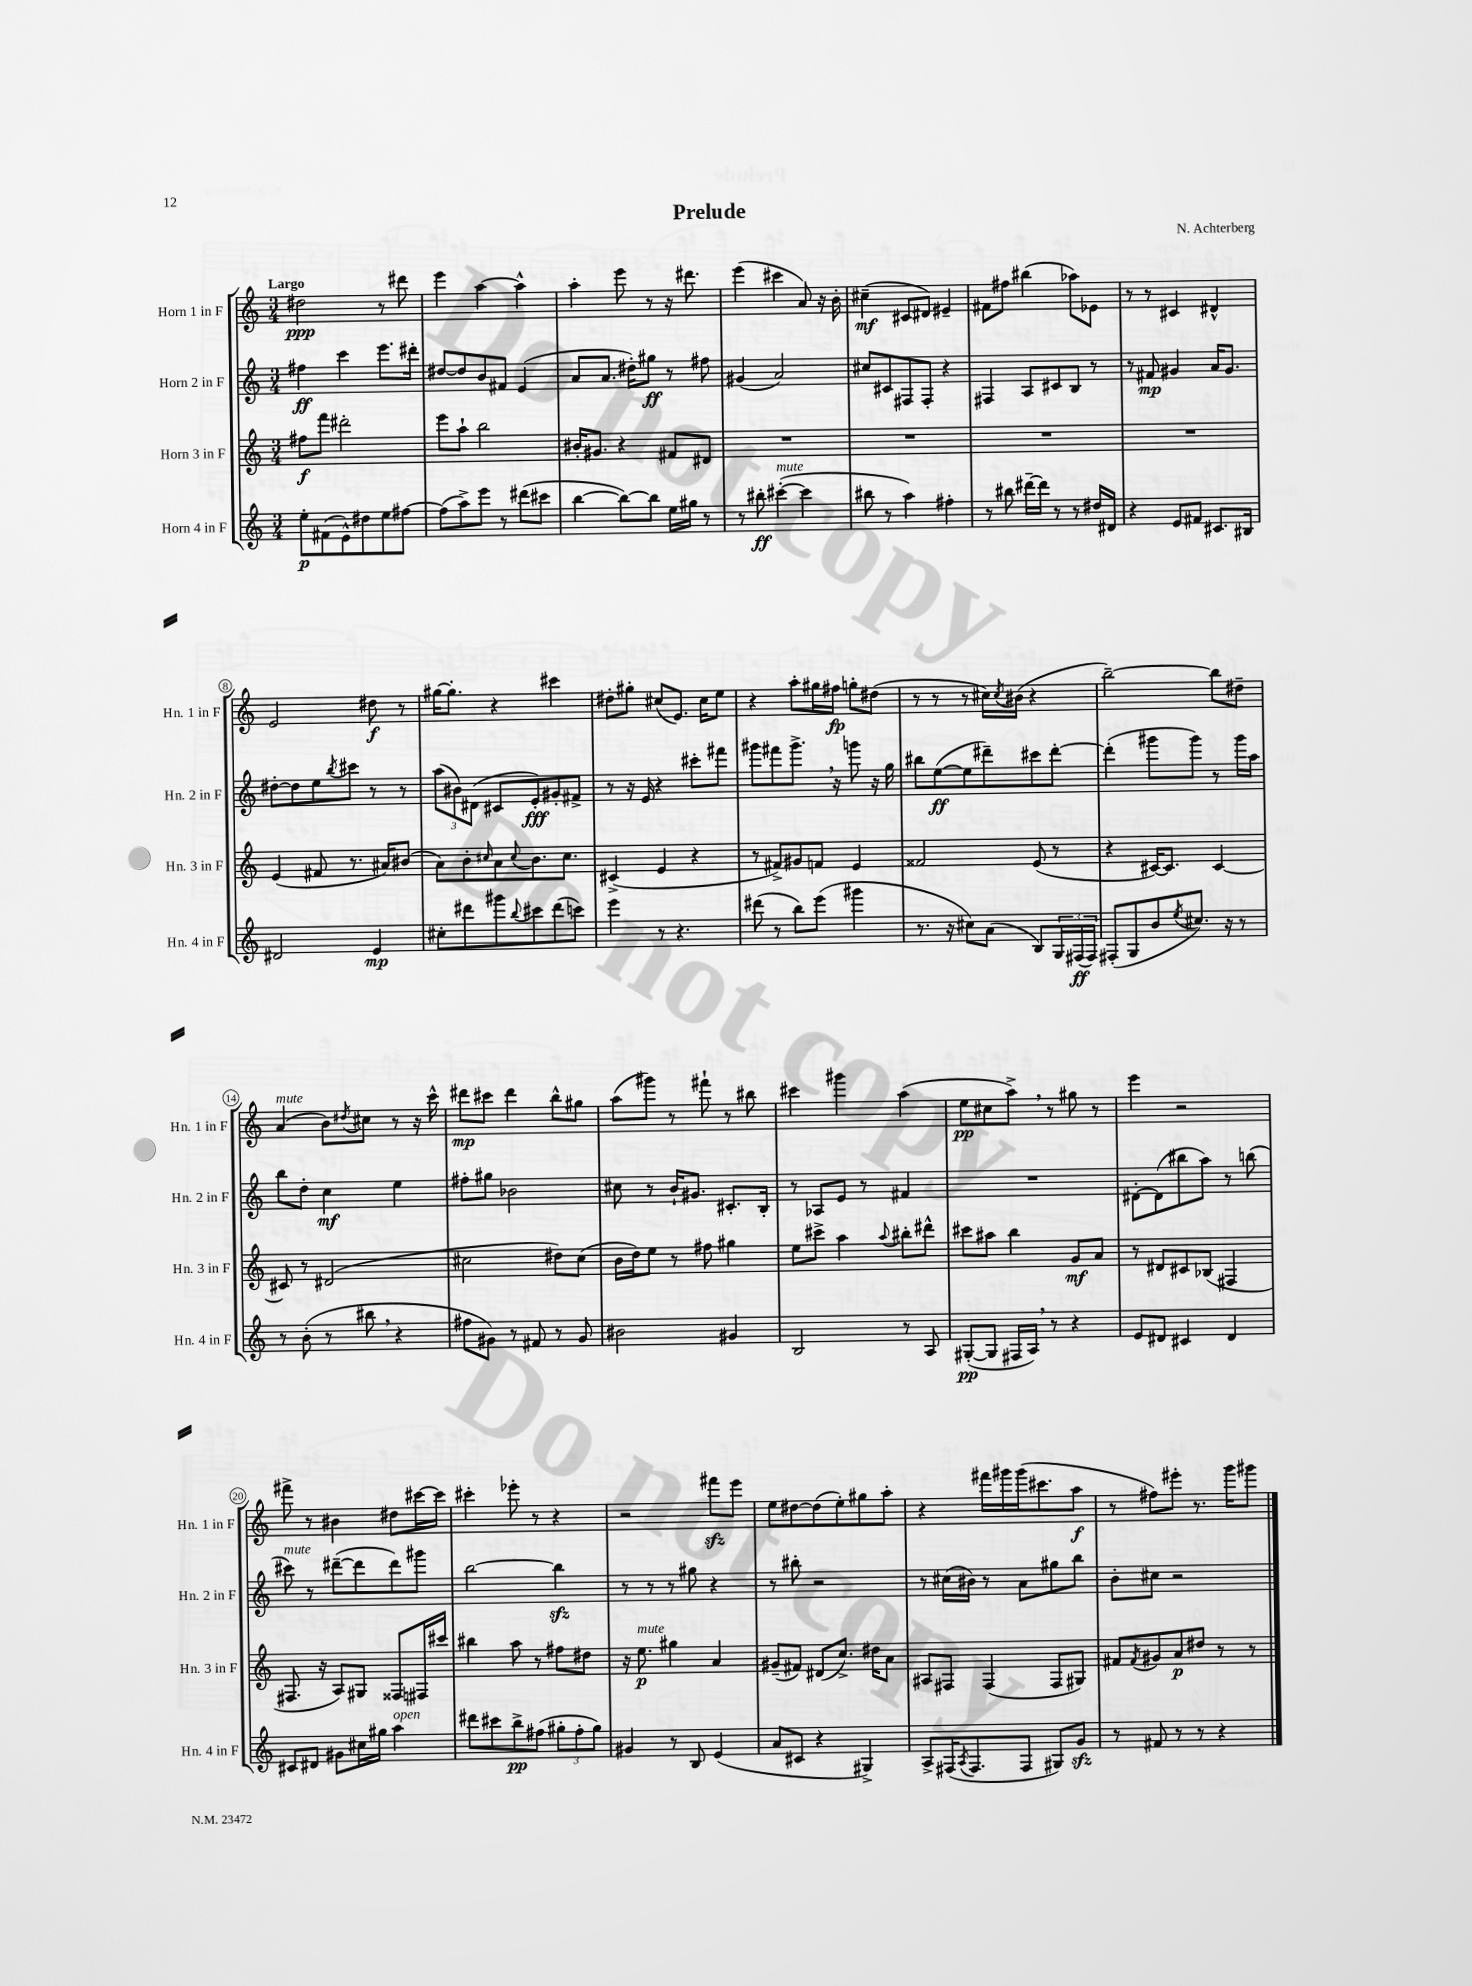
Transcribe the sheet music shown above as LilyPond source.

\header { title = "Prelude" composer = "N. Achterberg" }
<<
\new StaffGroup <<
\new Staff = "s0" \with { instrumentName = "Horn 1 in F" shortInstrumentName = "Hn. 1 in F" } {
    \clef treble \key c \major \numericTimeSignature \time 3/4 \tempo "Largo"
    dis''2\ppp r8 dis'''8 |
    e'''4 a''4~ a''4-^ |
    a''4-. e'''8 r8 r16 dis'''8. |
    e'''4( cis'''4 a'8) r16 b'16-. |
    cis''4--\mf( cis'8 dis'8) eis'4-- |
    fis'8 fis''8 bis''4( aes''8) ees'8 |
    r8 r8 cis'4 dis'4-^ |
    e'2 dis''8\f r8 |
    gis''16~ gis''8.-. r4 cis'''4 |
    dis''8-. gis''8-. cis''8( e'8.) cis''16 e''8 |
    r4 a''8-. gis''16 fis''16\fp g''8-. dis''8( |
    r8 r8 r8 cis''16) \acciaccatura { cis''8 } bis'16( r4 |
    b''2~--) b''8 dis''8-- |
    a'4^\markup { \italic "mute" }( b'8) \acciaccatura { dis''8 } cis''8 r8 r16 c'''16-^ |
    dis'''8\mp cis'''8 dis'''4 b''8-^ gis''8 |
    a''8( gis'''8) r8 fis'''8-! r8 bis''8 |
    cis'''4 gis'''4 a''4( |
    e''8\pp cis''8 a''8->) \breathe r8 gis''8 r8 |
    e'''4 r2 |
    fis'''8-> r8 bis'4 dis''8 cis'''16~ cis'''16 |
    cis'''4-. ees'''8-. r8 r4 |
    r2 fis'''8\sfz e'''8 |
    e''8 dis''8~ dis''8( e''8-.) gis''8 a''8-. |
    r4 fis'''16 gis'''16 gis'''16( cis'''8. a''8\f |
    r8 fis''8) eis'''8-. r8. g'''16 gis'''8 \bar "|." |
}
\new Staff = "s1" \with { instrumentName = "Horn 2 in F" shortInstrumentName = "Hn. 2 in F" } {
    \clef treble \key c \major \numericTimeSignature \time 3/4
    fis''4\ff c'''4 e'''8. dis'''16-. |
    dis''8~ dis''8 b'8 fis'8 e'4( |
    a'8 a'8. dis''16-.) gis''8\ff r8 fis''8 |
    gis'4( a'2) |
    cis''8 cis'8 fis8 fis8-. r4 |
    fis4 a8 cis'8 b8 r8 |
    r8 fis'8\mp gis'4 a'16 gis'8. |
    dis''8~-. dis''8 e''8 \acciaccatura { b''8 } cis'''8 r8 r8 |
    \tuplet 3/2 { a''8( bis'8) dis'8( } cis'8 e'8-.\fff) gis'8-. fis'8-> |
    r8 r16 e'16 r4 cis'''8-. fis'''8 |
    gis'''8 fis'''8 gis'''8.-> \breathe r16 g'''8 r16 g''16 |
    bis''8 e''8~\ff( e''8 dis'''8--) cis'''8 dis'''8~-. |
    dis'''4-.( gis'''8 gis'''8) r8 gis'''16 a''16 |
    b''8 d''8-. c''4\mf e''4 |
    fis''8-. gis''8 bes'2 |
    cis''8 r8 b'16-! gis'8. cis'8.-. b16-. |
    r8 aes8 e'8 r8 fis'4 |
    R2. |
    dis'8~-. dis'8( bis''8 a''8) r8 b''8( |
    cis'''8^\markup { \italic "mute" }) r8 dis'''8~--( dis'''8 dis'''8) gis'''8 |
    b''2~ b''4\sfz |
    r8 r8 r8 gis''8 r4 |
    r8 bis''8-. r2 |
    r8 cis''16( bis'16) r8 a'8 gis''8 b''8 |
    b'8-. cis''8 r2 \bar "|." |
}
\new Staff = "s2" \with { instrumentName = "Horn 3 in F" shortInstrumentName = "Hn. 3 in F" } {
    \clef treble \key c \major \numericTimeSignature \time 3/4
    fis''8\f f'''8 dis'''2-. |
    e'''8 a''8-! b''2 |
    bis'16-. gis'8. r4 fis'8 dis'8 |
    R2. |
    R2. |
    R2. |
    R2. |
    e'4( fis'8 r8. ais'16) bis'8( |
    a'8) b'8-. \grace { cis''16 } a'8 \appoggiatura { cis''8 } b'8. cis''8. |
    cis'4->( e'4 r4 |
    r8 fis'8->) gis'8 f'8 e'4 |
    fisis'2 e'8( r8 |
    r4 cis'16~) cis'8. cis'4~ |
    cis'8 r8 dis'2( |
    cis''2 dis''8) cis''8( |
    b'16 d''16) e''8 r8 fis''8 gis''4 |
    e''8 cis'''8-> a''4 \appoggiatura { a''8 } bis''8-. dis'''8-^ |
    cis'''8 ais''8 b''4 g'8\mf a'8 |
    r8 dis'8 cis'8 bes8( fis4 |
    fis8. r16 a8) gis8 fisis8 fis16 cis'''16 |
    bis''4 a''8 r8 fis''8 dis''8 |
    r16 e''8.\p^\markup { \italic "mute" } gis''4 a'4 |
    gis'8--( fis'8) dis'8( c''8.->) dis''16 a'8 |
    ais8 fis8 fis4( fis8 gis8) |
    fis'8 \acciaccatura { fis'8 } gis'8 a'8\p dis''8 r8 r8 \bar "|." |
}
\new Staff = "s3" \with { instrumentName = "Horn 4 in F" shortInstrumentName = "Hn. 4 in F" } {
    \clef treble \key c \major \numericTimeSignature \time 3/4
    e''8-.\p fis'8( e'8-^) dis''8 e''8 fis''8~ |
    fis''8( a''8->) e'''8 r8 dis'''8( cis'''8 |
    b''4~ b''8~) b''8 e''16 gis''16 r8 |
    r8 bis''8-.\ff cis'''4~-.^\markup { \italic "mute" }( cis'''4 |
    bis''8 r8 a''4) fis''4-. |
    r8 bis''8 dis'''16~-- dis'''16 r8 r8 dis''16 dis'16 |
    r4 e'8 fis'8 cis'8. bis16 |
    dis'2 e'4\mp |
    cis''8-. dis'''8 gis'''8 \appoggiatura { b''8 } cis'''8 dis'''8( c'''8) |
    e'''4 r8 r4. |
    dis'''8( r8 b''8) e'''8( gis'''4 |
    r8. r16 cis''8) a'8( b8) \tuplet 3/2 { g16 fis16\ff( fis16) } |
    fis8-.( g8 b'8 \acciaccatura { e''8 } cis''8.) r16 r8 |
    r8 b'8-.( r8 bis''8 \breathe r4 |
    fis''8 gis'8) r8 fis'8 r8 gis'8 |
    bis'2 gis'4 |
    b2 r8 a8 |
    gis8~-.\pp( gis8 fis16 a16) \breathe r8 r4 |
    e'8 dis'8 cis'4 dis'4 |
    cis'8 dis'8 gis'8 cis''16 gis''16 a''4^\markup { \italic "open" } |
    dis'''8 cis'''8 b''8->\pp fis''8( \tuplet 3/2 { gis''8-. fis''8-. gis''8) } |
    gis'4 r8 b8 e'4( |
    a'8 cis'8 r4 gis4->) |
    a8-> fis16( \acciaccatura { a8 } fis8. fis8 gis8) g'8\sfz |
    r8 fis'8 r8 r8 r4 \bar "|." |
}
>>
>>
\layout { \context { \Score \override BarNumber.stencil = #(make-stencil-circler 0.1 0.3 ly:text-interface::print) } }
